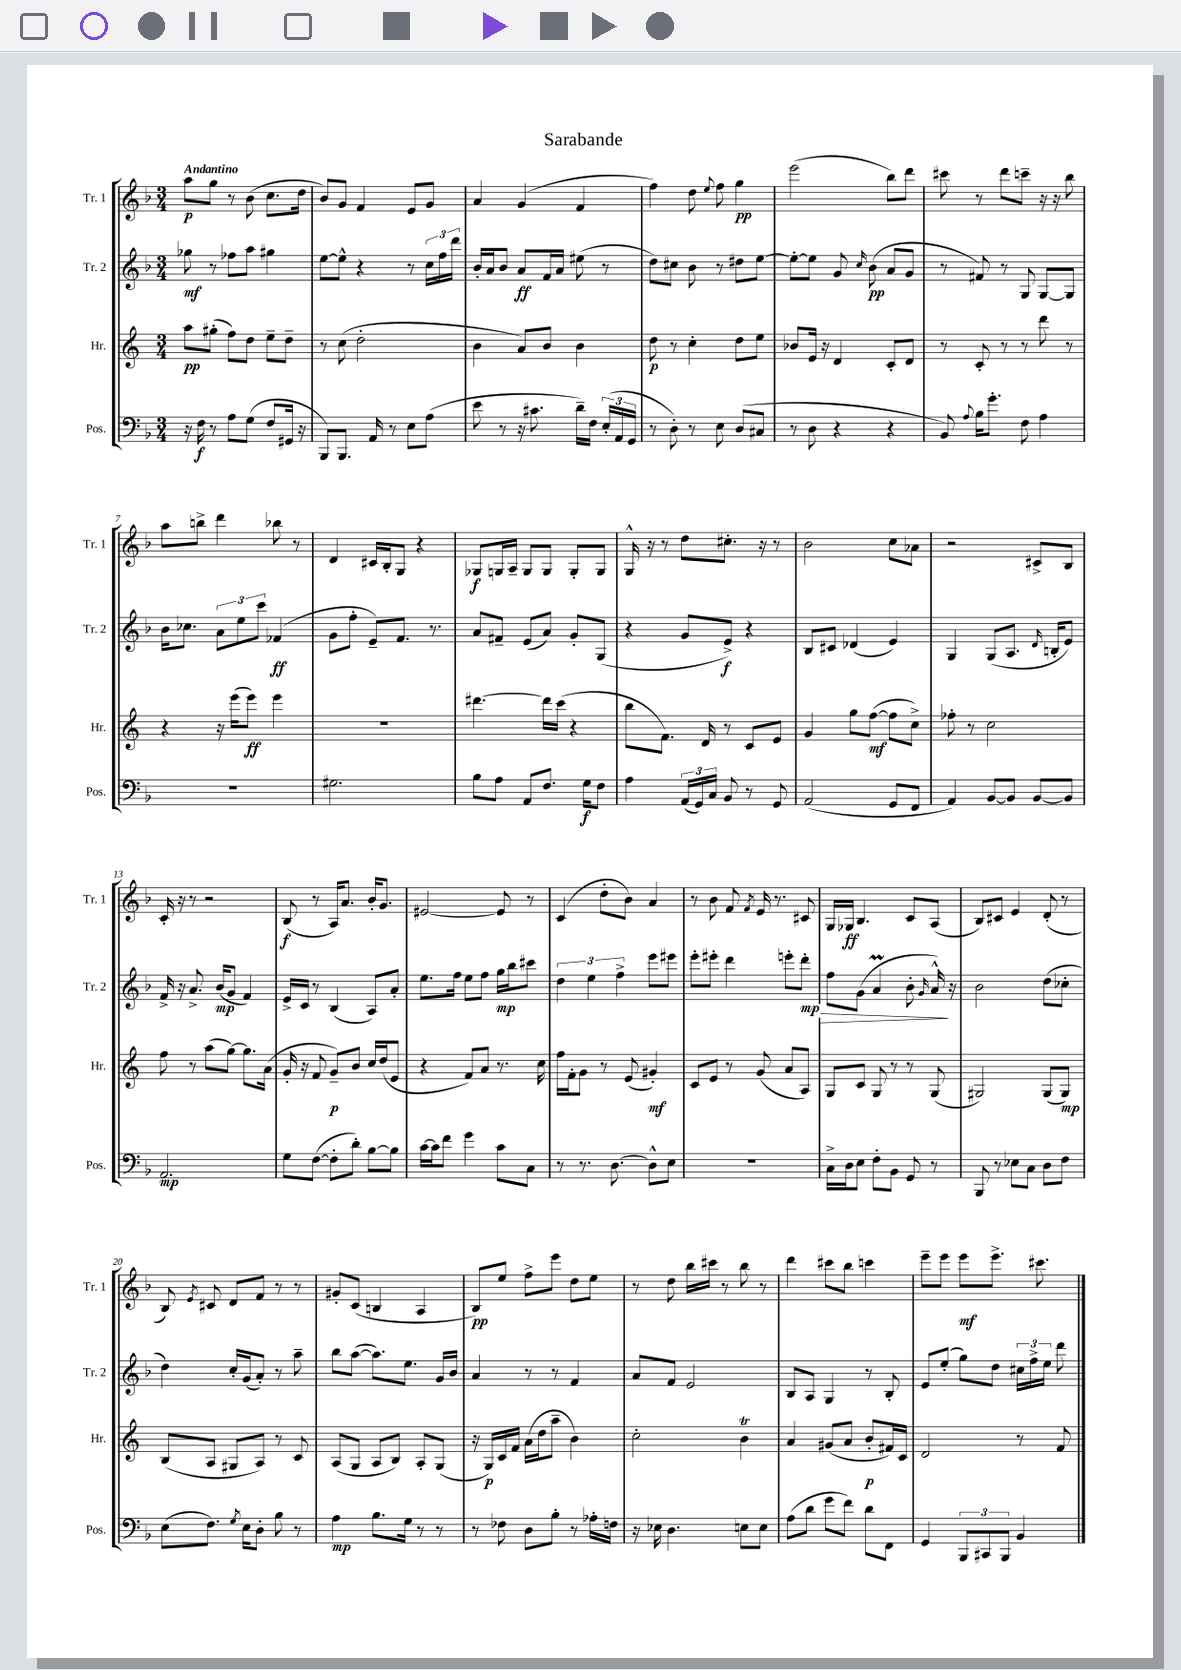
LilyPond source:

\header { title = "Sarabande" }
<<
\new StaffGroup <<
\new Staff = "s0" \with { instrumentName = "Tr. 1" shortInstrumentName = "Tr. 1" } {
    \clef treble \key f \major \numericTimeSignature \time 3/4 \tempo "Andantino"
    \autoBeamOff a''8[\p g''8] r8 bes'8( c''8.[ d''16] |
    bes'8[) g'8] f'4 e'8[ g'8] |
    a'4 g'4( f'4 |
    f''4) d''8 \appoggiatura { e''8 } f''8 g''4\pp |
    e'''2( bes''8[) d'''8] |
    cis'''8 r8 d'''8[ c'''8]-- r16 r16 bes''8 |
    a''8[ b''8]-> d'''4 bes''8 r8 |
    d'4 cis'16[ bes16-. g8] r4 |
    ges8[\f g16 a16]-- g8[ g8] g8[-. g8] |
    g16-^ r16 r8 d''8[ cis''8.]-. r16 r8 |
    bes'2 c''8[ aes'8] |
    r2 cis'8[-> bes8] |
    c'16-. r16 r8 r2 |
    bes8\f( r8 a16[) a'8.] bes'16[-. g'8.] |
    eis'2~ eis'8 r8 |
    c'4( d''8[-. bes'8]) a'4 |
    r8 bes'8 f'8 \acciaccatura { f'8 } e'16 r8. cis'8 |
    g16[ ges16]\ff bes4. c'8[ a8]( |
    bes8[) cis'8] e'4 d'8-.( r8 |
    bes8) \acciaccatura { e'8 } cis'8 d'8[ f'8] r8 r8 |
    gis'8[-. c'8]( b4 a4 |
    bes8[\pp) e''8] f''8[-> e'''8] d''8[ e''8] |
    r8 d''8 bes''16[ cis'''16] r8 bes''8 r8 |
    d'''4 cis'''8[ bes''8] c'''4 |
    e'''8[-- e'''8] e'''8[\mf e'''8.]-> cis'''8. \bar "|." |
}
\new Staff = "s1" \with { instrumentName = "Tr. 2" shortInstrumentName = "Tr. 2" } {
    \clef treble \key f \major \numericTimeSignature \time 3/4
    \autoBeamOff ges''8\mf r8 fes''8[ a''8] gis''4 |
    e''8[~ e''8]-^ r4 r8 \tuplet 3/2 { c''16[ f''16 d'''16] } |
    bes'16[-. a'16 bes'8] a'8[\ff f'16 a'16] eis''8( r8 |
    d''8[) cis''8] bes'8 r8 dis''8[ e''8]~ |
    e''8[~-. e''8] g'8 \grace { c''16 } bes'8\pp( a'8[ g'8] |
    r8 fis'8) r8 g8 g8[~ g8] |
    bes'16[ ces''8.] \tuplet 3/2 { a'8[ e''8 c'''8] } fes'4\ff( |
    g'8[ f''8]-. e'8[--) f'8.] r8. |
    a'8[ fis'8]-- e'8[( a'8]) g'8[-. g8]( |
    r4 g'8[ e'8]->\f) r4 |
    bes8[ cis'8] des'4( e'4) |
    g4 g8[( a8.] \grace { d'16 } b16[-. e'8]) |
    f'16-> r16 a'8.-> bes'16[\mp( g'8] f'4) |
    e'16[-> c'16] r8 bes4( a8[) a'8]-. |
    e''8.[ f''16] e''8[ f''8] g''16[\mp bes''16 cis'''8] |
    \tuplet 3/2 { d''4 e''4 f''4-> } e'''8[ eis'''8] |
    e'''8[-. eis'''8]-. d'''4 e'''8[-. d'''8]-.\mp\> |
    f''8[ g'8]( a'4\prall bes'8-. \grace { g'16 } a'16-^\!) r16 |
    bes'2 d''8[( ces''8]-. |
    d''4) c''16[-. g'16( a'8]-.) r8 a''8-- |
    bes''8[ a''8]~( a''8.[) e''8.] g'16[ bes'16] |
    a'4 r8 r8 f'4 |
    a'8[ f'8] e'2 |
    bes8[ a8] g4 r8 bes8-. |
    e'8[ e''8]-.( g''8[) d''8] \tuplet 3/2 { cis''16[ f''16-> e''16] } d'''8 \bar "|." |
}
\new Staff = "s2" \with { instrumentName = "Hr." shortInstrumentName = "Hr." } {
    \clef treble \key c \major \numericTimeSignature \time 3/4
    \autoBeamOff a''8[\pp gis''8]-.( f''8[) d''8] e''8[-- d''8]-- |
    r8 c''8( d''2-. |
    b'4 a'8[) b'8] b'4 |
    d''8\p r8 c''4-. d''8[ e''8] |
    bes'8[ e'16] r16 d'4 c'8[-. d'8] |
    r8 c'8-. r8 r8 d'''8 r8 |
    r4 r16 e'''16[( e'''8]\ff) e'''4 |
    R2. |
    dis'''4.~ dis'''16[ c'''16]( r4 |
    b''8[ f'8.]) d'16 r8 c'8[ e'8] |
    g'4 g''8[ f''8]~\mf( f''8[ c''8]->) |
    fes''8-. r8 c''2 |
    f''8 r8 a''8[( g''8]~) g''8.[ a'16]( |
    g'16-. r16 f'8 g'8[--\p) b'8] c''16[ d''16( e'8] |
    r4 f'8[) a'8] r8. c''16 |
    f''16[ f'16-. g'8] r8 e'8( gis'4-.\mf) |
    c'8[ e'8] r8 g'8( a'8[ a8]) |
    g8[ c'8] g8 r8 r8 g8( |
    gis2) gis8[( gis8]\mp) |
    b8[( a8] gis8[ a8]) r8 c'8 |
    a8[( g8] a8[ b8]) a8[-. g8]( |
    r16 g16[\p) c'16 f'16] a'16[( d''16 a''8]-- b'4) |
    c''2-. b'4\trill |
    a'4 gis'8[( a'8] b'8[-.\p fis'16) c'16] |
    d'2 r8 f'8 \bar "|." |
}
\new Staff = "s3" \with { instrumentName = "Pos." shortInstrumentName = "Pos." } {
    \clef bass \key f \major \numericTimeSignature \time 3/4
    \autoBeamOff r16 f16\f r8 a8[ g8]( f8[ gis,16] r16 |
    bes,,8[) bes,,8.] a,16 r8 e8[ a8]( |
    e'8 r8 r16 cis'8. d'16[--) f16] \tuplet 3/2 { e16[-.( a,16 g,16] } |
    r8 d8-.) r8 e8 d8[( cis8] |
    r8 d8 r4 r4 |
    bes,8) \appoggiatura { a8 } bes16[ g'8.]-. f8 a4 |
    R2. |
    gis2. |
    bes8[ a8] a,8[ f8.] g16[\f f8] |
    a4 \tuplet 3/2 { a,16[( g,16) c16] } bes,8 r8 g,8 |
    a,2( g,8[ f,8] |
    a,4) bes,8[~ bes,8] bes,8[~ bes,8] |
    a,2.\mp |
    g8[ f8]~( f8[-. d'8]-.) bes8[~ bes8] |
    c'16[~ c'16 f'8] g'4 c'8[ c8] |
    r8 r8. d8.~ d8[-^ e8] |
    R2. |
    c16[-> d16 e8] f8[-. bes,8] g,8 r8 |
    bes,,8 r8 ees8[ c8] d8[ f8] |
    e8[( f8.]) \acciaccatura { g8 } e16[ d8]-. bes8 r8 |
    a4\mp bes8.[ g16] r8 r8 |
    r8 fes8 d8[ bes8]-. r8 aes16[-. f16] |
    r16 ees16 d4. e8[ e8] |
    a8[( d'8] g'8[ f'8]) d'8[ f,8] |
    g,4 \tuplet 3/2 { bes,,8[ cis,8 bes,,8] } bes,4 \bar "|." |
}
>>
>>
